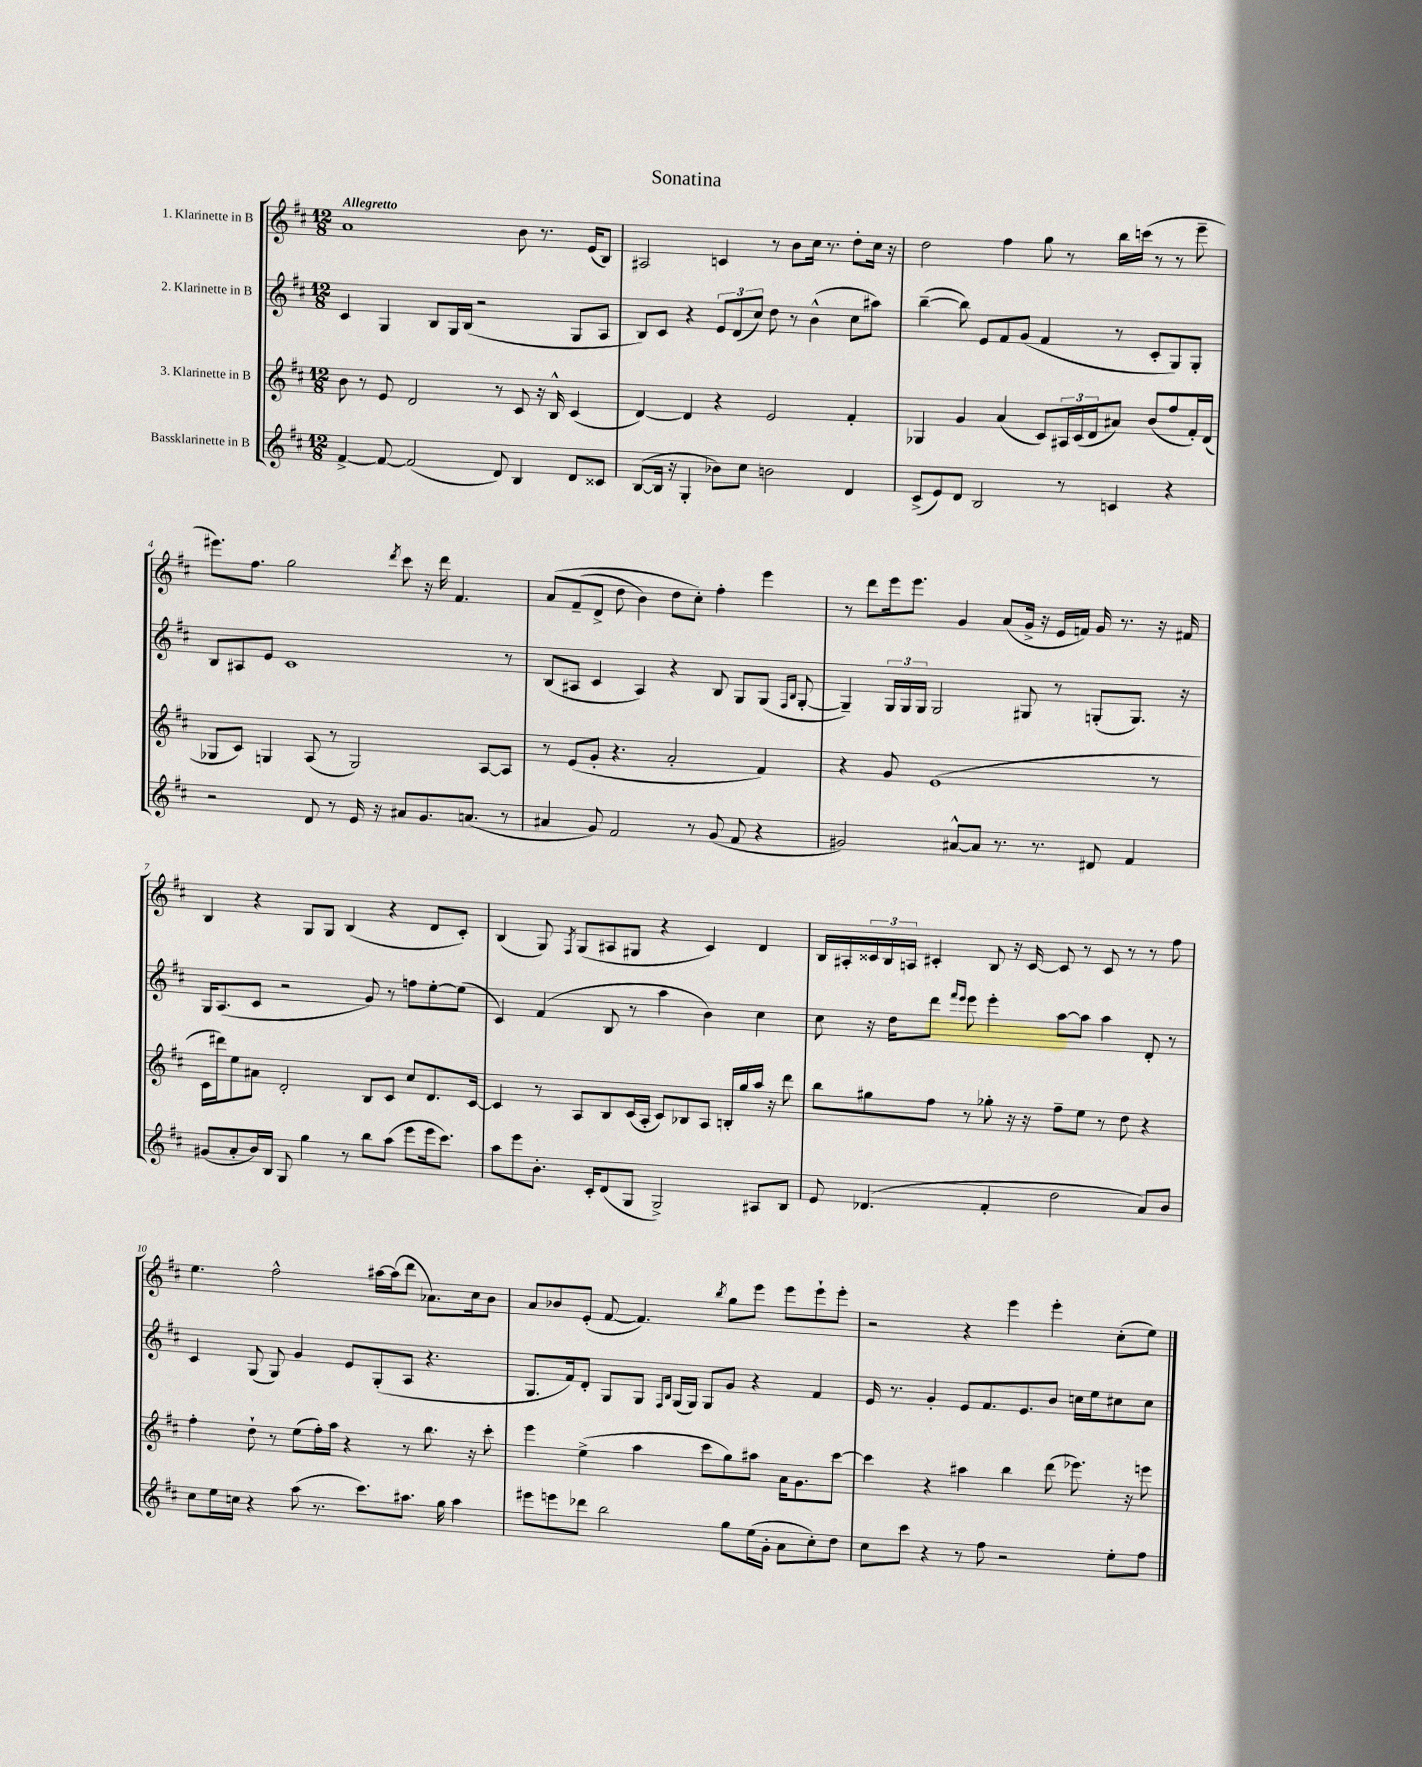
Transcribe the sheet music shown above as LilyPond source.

\header { title = "Sonatina" }
<<
\new StaffGroup <<
\new Staff = "s0" \with { instrumentName = "1. Klarinette in B" } {
    \clef treble \key d \major \numericTimeSignature \time 12/8 \tempo "Allegretto"
    a'1 b'8 r8. e'16( b8) |
    ais2 c'4 r8 b'8 cis''16 r8. d''8-. cis''16 r16 |
    d''2 fis''4 g''8 r8 b''16 c'''16( r8 r8 e'''8-- |
    eis'''8.) fis''8. g''2 \acciaccatura { d'''8 } cis'''8 r16 d'''16 fis'4. |
    a'8\( fis'8--( d'8-> d''8 b'4) d''8 cis''8-.\) fis''4-. e'''4 |
    r8 d'''8 e'''16 e'''8. g'4 a'8( g'16-> r16 e'16 f'16) g'16 r8. r16 fis'16 |
    b4 r4 g8 g8 b4( r4 d'8 cis'8-.) |
    b4( g8) \acciaccatura { fis8 } g8( ais8 gis8 r4 cis'4) d'4 |
    b16 ais16-. \tuplet 3/2 { cisis'16 b16 a16 } cis'4-. b8 r16 cis'16~ cis'8 r8 cis'8 r8 r8 fis''8 |
    e''4. fis''2-^ ais''16~ ais''16( d'''8 aes'8.) cis''16 b'8 |
    a'8 bes'8 e'8-.( fis'8~ fis'4.) \acciaccatura { b''8 } g''8 e'''8 e'''8 e'''8-! e'''8-. |
    r2 r4 e'''4 e'''4-. cis''8-.( e''8) \bar "|." |
}
\new Staff = "s1" \with { instrumentName = "2. Klarinette in B" } {
    \clef treble \key d \major \numericTimeSignature \time 12/8
    cis'4 g4 b8 g16 b16( r2 g8 a8 |
    b8) cis'8 r4 \tuplet 3/2 { e'8 d'8( cis''8) } d''8 r8 b'4-^( cis''8 ais''8) |
    b''4~--( b''8) e'8 fis'8 g'8( fis'4 r8 cis'8-. g8) g8-. |
    b8 ais8 e'8 cis'1 r8 |
    b8( ais8 cis'4 ais4) r4 b8 g8 g8( \grace { fis16 b16 } g8~-. |
    g4--) \tuplet 3/2 { g16 g16 g16 } g2 gis8 r8 g8-.( g8.) r16 |
    g16 a8.( cis'8 r2 g'8) r8 f''8 e''8~-. e''8( |
    cis'4) fis'4( b8 r8 a''4 b'4) cis''4 |
    cis''8 r16 d''16 d'''8 \grace { fis'''16 e'''16 } e'''8 e'''4-. a''8~ a''8 a''4 d'8-. r8 |
    cis'4 g8( g8) g'4 e'8 g8-.( a8 r4. |
    g8. fis'16) d'8-. g8 g8 \grace { fis16 b16 } g16( g16) g8 g'8 r4 fis'4 |
    e'16 r8. g'4-. e'8 fis'8. e'8. b'8 c''16 e''16 cis''8 cis''8 \bar "|." |
}
\new Staff = "s2" \with { instrumentName = "3. Klarinette in B" } {
    \clef treble \key d \major \numericTimeSignature \time 12/8
    b'8 r8 e'8 d'2 r8 cis'8 r16 b16-^ cis'4( |
    d'4~) d'4 r4 e'2 fis'4-. |
    ges4 g'4 a'4( cis'8) \tuplet 3/2 { ais16 cis'16( d'16 } ais'8) b'8( fis''8 fis'16-.) d'16( |
    ges8 cis'8) g4 a8( r8 g2) a8~ a8 |
    r8 e'8( g'8-. r4. a'2-. fis'4) |
    r4 g'8 e'1( r8 |
    cis'16 dis'''16) e''8 ais'8 d'2-. b8 cis'8 cis''8 d'8. cis'16~ |
    cis'4 r8 a8 b8 cis'16( a16-. cis'8) bes8 a8 b16-. g''16 a''16 r16 d'''8 |
    b''8 gis''8 fis''8 r8 ges''8-. r16 r16 fis''8-- e''8 r8 d''8 r4 |
    fis''4-. d''8-! r8 e''8( fis''16-.) a''16 r4 r8 b''8. r16 cis'''8-. |
    e'''4 e''4->( a''4 cis'''8 g''8) ais''8 a'16 g'8. cis'''8~ |
    cis'''4 r4 ais''4 b''4 d'''8( ees'''8.) r16 e'''8 \bar "|." |
}
\new Staff = "s3" \with { instrumentName = "Bassklarinette in B" } {
    \clef treble \key d \major \numericTimeSignature \time 12/8
    fis'4~-> fis'8~ fis'2( d'8) b4 d'8 cisis'8 |
    b8~( b16 r16 g4-. bes'8) cis''8 b'2 d'4 |
    cis'8->( e'8) d'8 b2 r8 c'4 r4 |
    r2 d'8 r8 e'16 r16 ais'8 g'8. a'8.( r8 |
    ais'4 g'8) fis'2 r8 g'8( fis'8 r4 |
    gis'2) ais'8~-^ ais'8 r8. r8. dis'8 fis'4 |
    gis'8( a'8-. b'16) b16 g8 g''4 r8 b''8 a''8( e'''8 e'''16 cis'''8.) |
    a''8 e'''8 b'8.-. cis'16-. d'8( g8 g2->) ais8 b8 |
    e'8 des'4.( fis'4-. d''2 a'8) b'8 |
    cis''8 e''16 c''16 r4 a''8( r8. cis'''8.) ais''8. g''16 ais''4 |
    eis'''8 e'''8 des'''8 b''2 g''8 e''16( g'16-. a'8 cis''8-.) d''8 |
    cis''8 cis'''8 r4 r8 fis''8 r2 e''8-. fis''8 \bar "|." |
}
>>
>>
